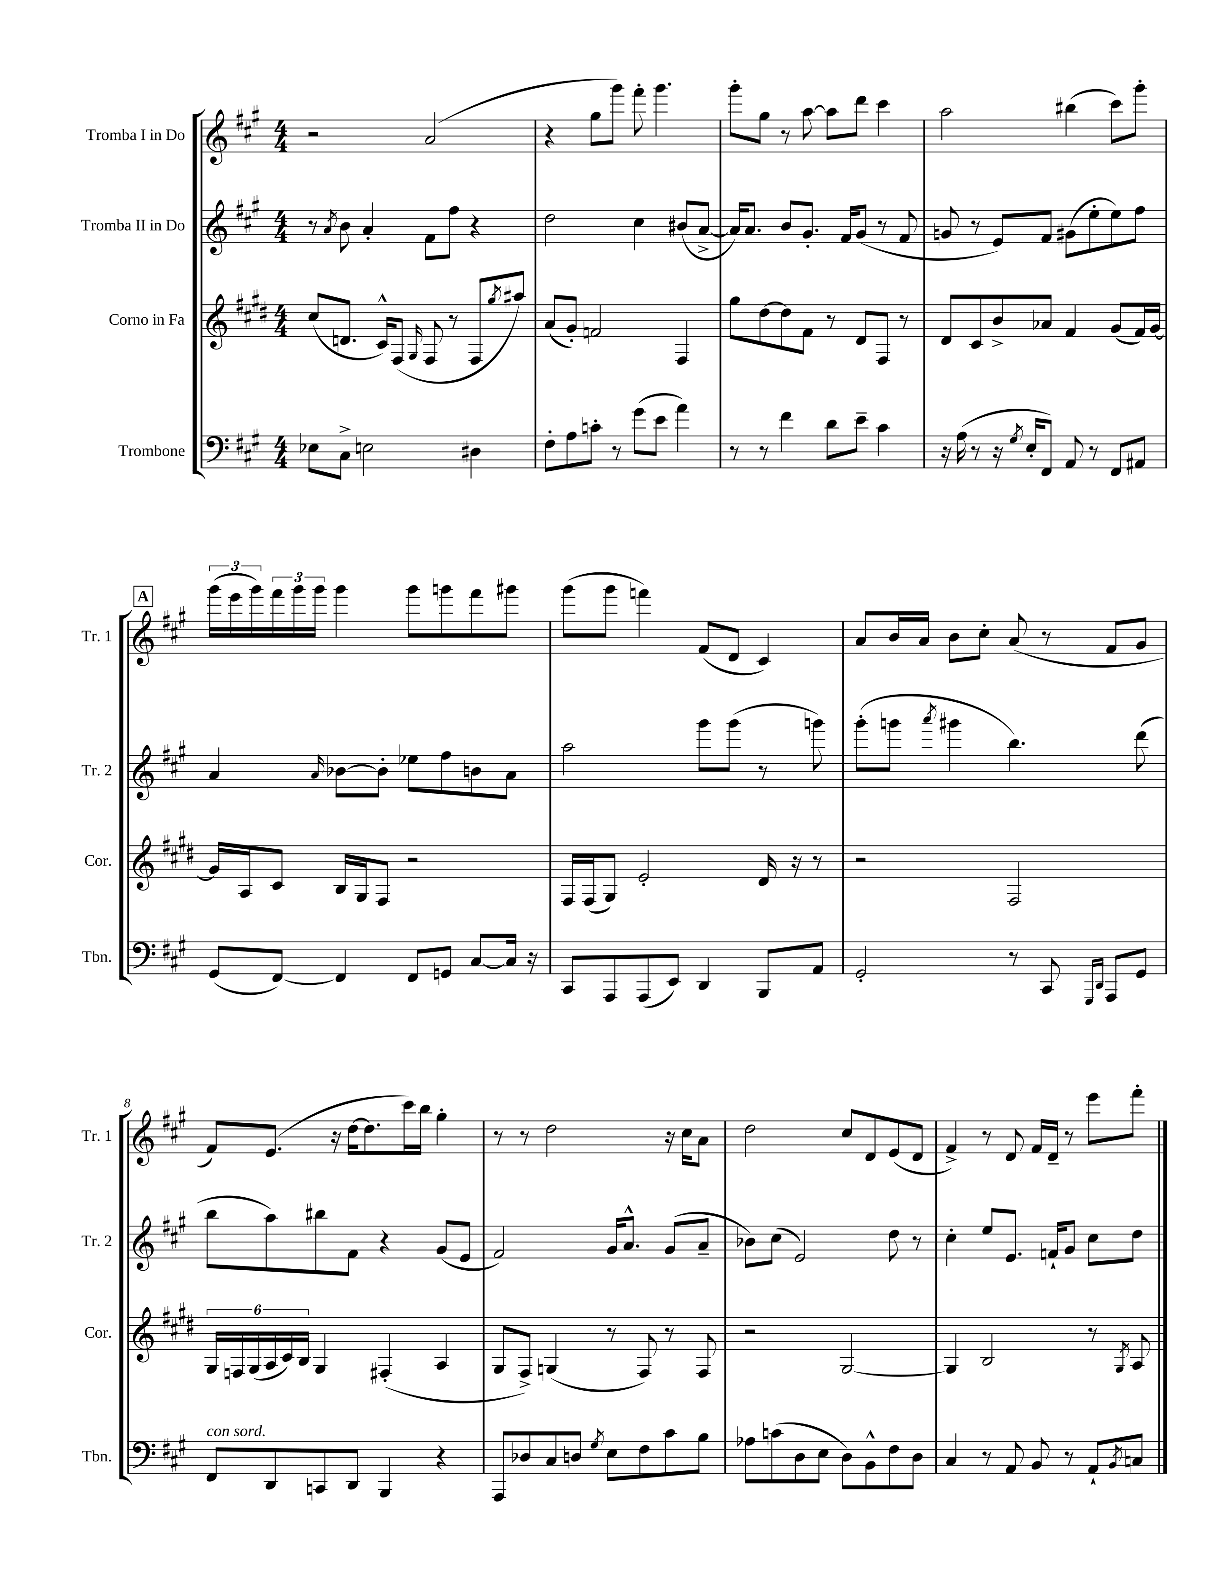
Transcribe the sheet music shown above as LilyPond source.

<<
\new StaffGroup <<
\new Staff = "s0" \with { instrumentName = "Tromba I in Do" shortInstrumentName = "Tr. 1" } {
    \clef treble \key a \major \numericTimeSignature \time 4/4
    r2 a'2( |
    r4 gis''8 gis'''8) fis'''8-. gis'''4. |
    gis'''8-. gis''8 r8 a''8~ a''8 d'''8 cis'''4 |
    a''2 bis''4( cis'''8) gis'''8-. |
    \mark \markup { \box "A" } \tuplet 3/2 { gis'''16( e'''16 gis'''16) } \tuplet 3/2 { fis'''16 gis'''16 gis'''16 } gis'''4 gis'''8 g'''8 fis'''8 gis'''8 |
    gis'''8( gis'''8 f'''4) fis'8( d'8 cis'4) |
    a'8 b'16 a'16 b'8 cis''8-. a'8( r8 fis'8 gis'8 |
    fis'8) e'8.( r16 d''16~ d''8. cis'''16) b''16 gis''4-. |
    r8 r8 d''2 r16 cis''16 a'8 |
    d''2 cis''8 d'8 e'8( d'8 |
    fis'4->) r8 d'8 fis'16 d'16-- r8 e'''8 fis'''8-. \bar "|." |
}
\new Staff = "s1" \with { instrumentName = "Tromba II in Do" shortInstrumentName = "Tr. 2" } {
    \clef treble \key a \major \numericTimeSignature \time 4/4
    r8 \acciaccatura { a'8 } b'8 a'4-. fis'8 fis''8 r4 |
    d''2 cis''4 bis'8( a'8~-> |
    a'16) a'8. b'8 gis'8.-. fis'16 gis'8( r8 fis'8 |
    g'8 r8 e'8) fis'8 gis'8( e''8-. e''8) fis''8 |
    \mark \markup { \box "A" } a'4 \grace { a'16 } bes'8~ bes'8-. ees''8 fis''8 b'8 a'8 |
    a''2 gis'''8 gis'''8( r8 g'''8) |
    gis'''8-.( g'''8 \acciaccatura { a'''8 } gis'''4 b''4.) d'''8( |
    b''8 a''8) bis''8 fis'8 r4 gis'8( e'8 |
    fis'2) gis'16 a'8.-^ gis'8( a'8-- |
    bes'8) cis''8( e'2) d''8 r8 |
    cis''4-. e''8 e'8. f'16-! gis'8 cis''8 d''8 \bar "|." |
}
\new Staff = "s2" \with { instrumentName = "Corno in Fa" shortInstrumentName = "Cor." } {
    \clef treble \key e \major \numericTimeSignature \time 4/4
    cis''8( d'8. cis'16-^) fis8( \grace { gis16 } fis8 r8 fis8 \acciaccatura { gis''8 } ais''8) |
    a'8( gis'8-.) f'2 fis4 |
    gis''8 dis''8~ dis''8 fis'8 r8 dis'8 fis8 r8 |
    dis'8 cis'8 b'8-> aes'8 fis'4 gis'8( fis'16) gis'16~ |
    \mark \markup { \box "A" } gis'16 a16 cis'8 b16 gis16 fis8 r2 |
    fis16 fis16( gis8) e'2-. dis'16 r16 r8 |
    r2 fis2 |
    \tuplet 6/4 { gis16 f16 gis16( a16 cis'16) b16 } gis4 fis4-.( a4 |
    gis8 fis8->) g4( r8 fis8) r8 fis8 |
    r2 gis2~ |
    gis4 b2 r8 \acciaccatura { gis8 } a8 \bar "|." |
}
\new Staff = "s3" \with { instrumentName = "Trombone" shortInstrumentName = "Tbn." } {
    \clef bass \key a \major \numericTimeSignature \time 4/4
    ees8 cis8-> e2 dis4 |
    fis8-. a8 c'8-. r8 gis'8( e'8 a'4) |
    r8 r8 fis'4 d'8 e'8-- cis'4 |
    r16 a16( r8 r16 \acciaccatura { gis8 } e16-. fis,8) a,8 r8 fis,8 ais,8 |
    \mark \markup { \box "A" } gis,8( fis,8~) fis,4 fis,8 g,8 cis8~ cis16 r16 |
    cis,8 a,,8 a,,8( e,8) d,4 b,,8 a,8 |
    gis,2-. r8 cis,8 \grace { gis,,16 d,16 } a,,8 gis,8 |
    fis,8^\markup { \italic "con sord." } d,8 c,8 d,8 b,,4 r4 |
    a,,8 des8 cis8 d8 \acciaccatura { gis8 } e8 fis8 cis'8 b8 |
    aes8 c'8( d8 e8 d8) b,8-^ fis8 d8 |
    cis4 r8 a,8 b,8 r8 a,8-! \acciaccatura { b,8 } c8 \bar "|." |
}
>>
>>
